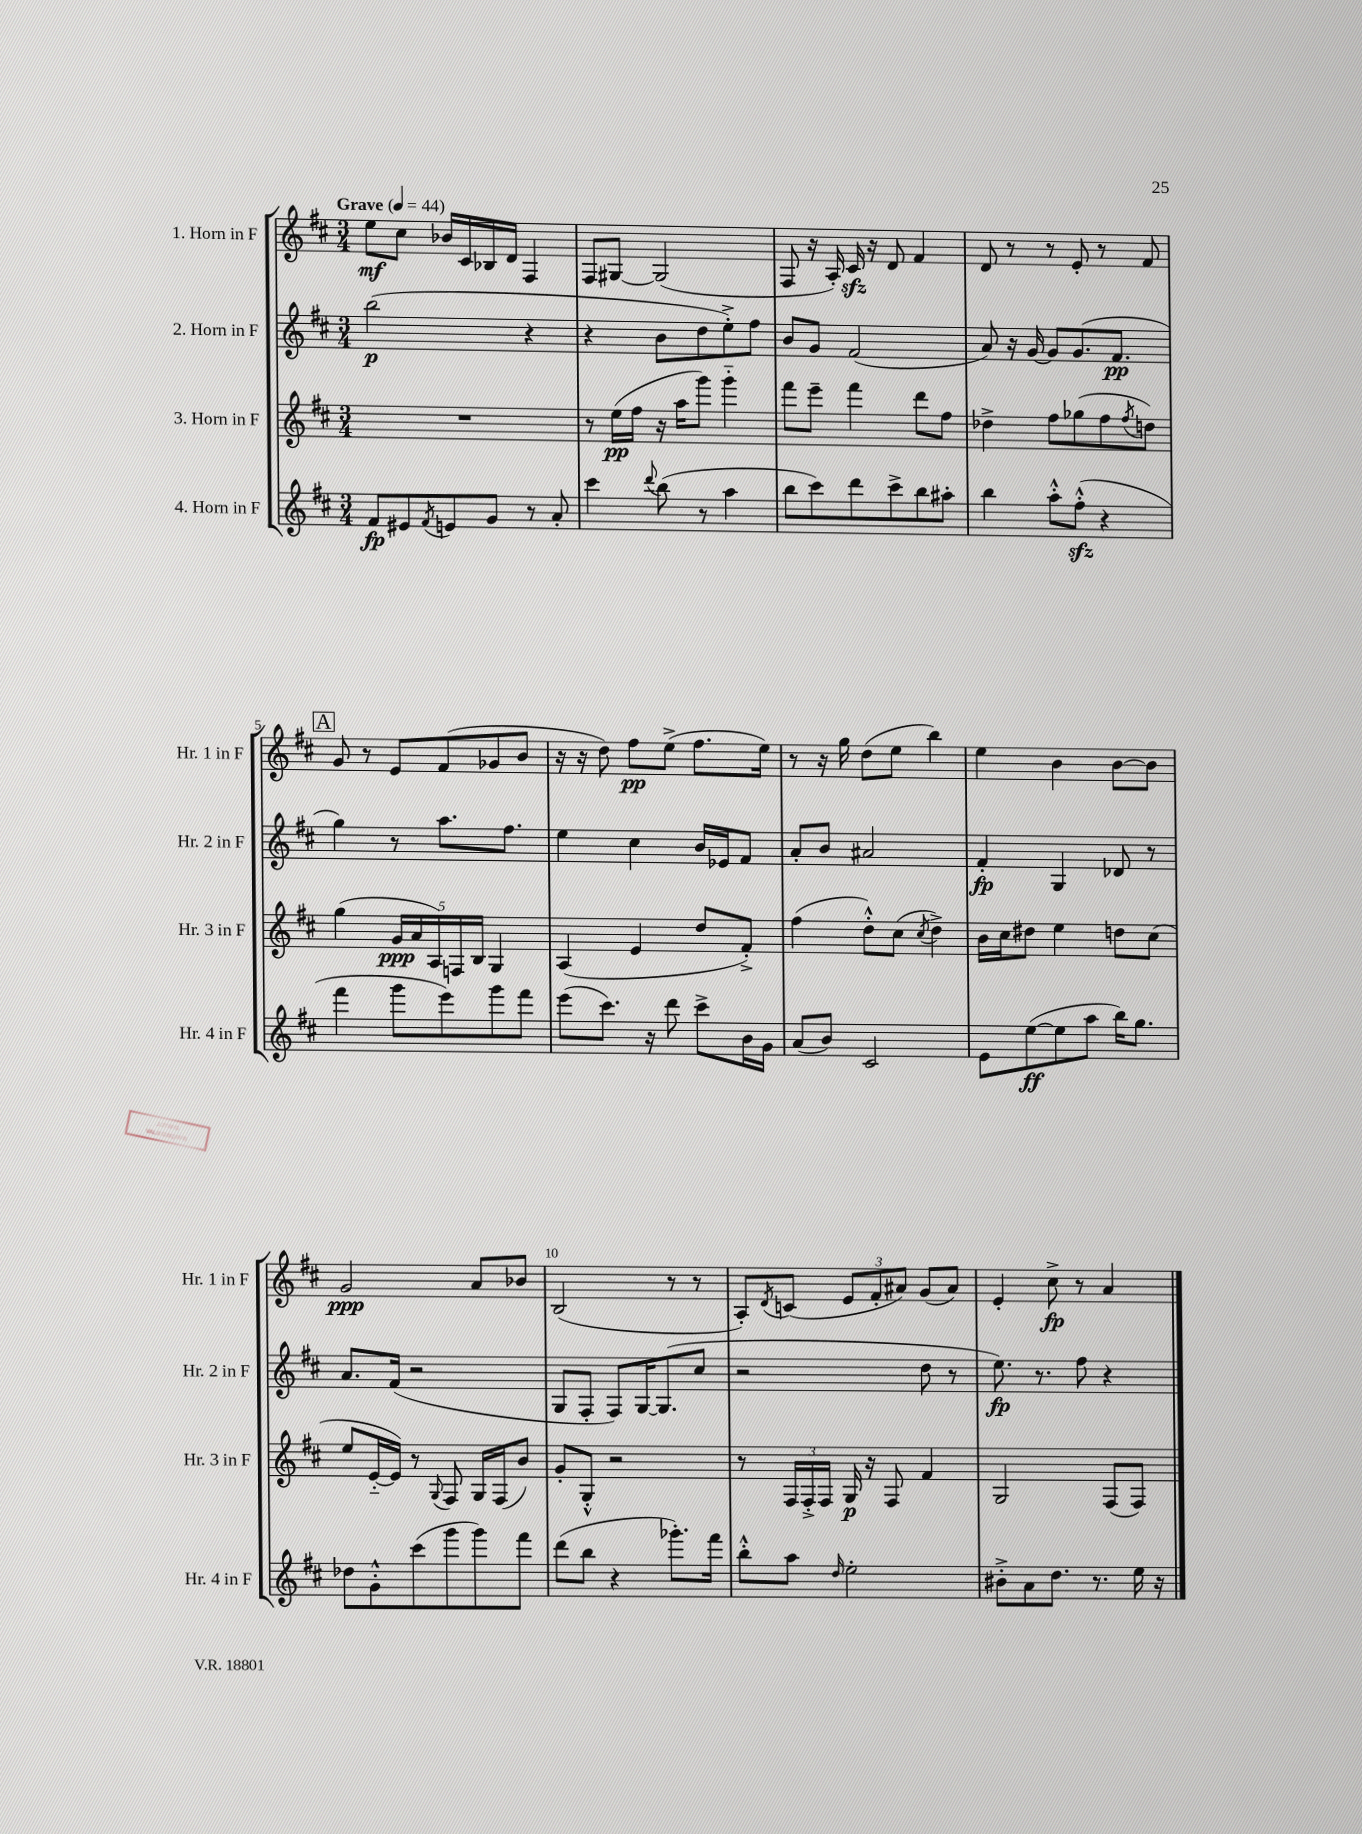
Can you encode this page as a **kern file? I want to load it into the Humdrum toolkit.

**kern	**kern	**kern	**kern
*staff4	*staff3	*staff2	*staff1
*clefG2	*clefG2	*clefG2	*clefG2
*k[f#c#]	*k[f#c#]	*k[f#c#]	*k[f#c#]
*M3/4	*M3/4	*M3/4	*M3/4
*MM44	*MM44	*MM44	*MM44
8f#	2.r	(2bb	8ee
8e#	.	.	8cc#
8qf#	.	.	.
8e	.	.	16b-
.	.	.	16c#
8g	.	.	16B-
.	.	.	16d
8r	.	4r	4F#
8a'	.	.	.
=	=	=	=
4ccc#	8r	4r	8F#
.	(16ee	.	[8G#
.	16ff#	.	.
8qqddd	.	.	.
(8bb	16r	8b	(2G#]
.	16aa	.	.
8r	8ggg)	8dd	.
4aa	4ggg'~	8ee'^)	.
.	.	8ff#	.
=	=	=	=
8bb	8fff#	8b	8F#
8ccc#)	8eee~	8g	16r
.	.	.	16A')
8ddd	4fff#	(2f#	16c#
.	.	.	16r
8ccc#^	.	.	8d
8bb	8ddd	.	4f#
8aa#'	8ff#	.	.
=	=	=	=
4bb	4dd-^	8a)	8d
.	.	16r	8r
.	.	[16g	.
8aa'^^	8ff#	8g]	8r
(8ff#'^^	(8gg-	(8.g	8e'
4r	8ff#	.	8r
.	.	8.f#	.
.	8qff#	.	.
.	8dd)	.	8f#
=	=	=	=
4fff#	(4gg	4gg)	8g
.	.	.	8r
8ggg	20g	8r	8e
.	20a	.	.
.	20A)	.	.
8eee)	.	8.aa	(8f#
.	20F	.	.
.	20B	.	.
8ggg	4G	.	8g-
.	.	8.ff#	.
8fff#	.	.	8b
=	=	=	=
(8eee	(4A	4ee	16r
.	.	.	16r
8.ccc#)	.	.	8dd)
.	4e	4cc#	8ff#
16r	.	.	.
8ddd	.	.	(8ee^
8ccc#^	8dd	16b	8.ff#
.	.	16e-	.
16b	8f#'^)	8f#	.
16g	.	.	16ee)
=	=	=	=
(8a	(4ff#	8a'	8r
8b)	.	8b	16r
.	.	.	16gg
2c#	8dd'^^)	2a#	(8dd
.	(8cc#	.	8ee
.	8qcc#	.	.
.	4dd^)	.	4bb)
=	=	=	=
8e	16b	4f#'	4ee
.	16cc#	.	.
([8ee	8dd#	.	.
8ee]	4ee	4G	4b
8aa	.	.	.
16bb)	8dd	8d-	[8b
8.gg	.	.	.
.	(8cc#	8r	8b]
=	=	=	=
8dd-	8ee	8.a	2g
8g'^^	[16e'~	.	.
.	16e])	(16f#	.
(8ccc#	8r	2r	.
.	8qqG	.	.
8ggg	8F#	.	.
8ggg)	16G	.	8a
.	(16F#	.	.
8fff#	8b)	.	8b-
=	=	=	=
(8ddd	8g'	8G	(2B
8bb	8G'^^	8F#'	.
4r	2r	8F#)	.
.	.	[16G	.
.	.	(8.G]	.
8.ggg-')	.	.	8r
.	.	8cc#	8r
16fff#	.	.	.
=	=	=	=
8bb'^^	8r	2r	8A')
.	.	.	8qd
8aa	24F#	.	(8c
.	24F#'^	.	.
.	24F#	.	.
16qqdd	.	.	.
2ee'	16G	.	12e
.	16r	.	.
.	.	.	12f#'
.	8F#	.	.
.	.	.	12a#)
.	4f#	8dd	(8g
.	.	8r	8a#)
=	=	=	=
8b#'^	2G	8.ee)	4e'
8a	.	.	.
.	.	8.r	.
8.dd	.	.	8cc#^
.	.	8ff#	8r
8.r	.	.	.
.	(8F#	4r	4a
16ee	8F#)	.	.
16r	.	.	.
==	==	==	==
*-	*-	*-	*-
